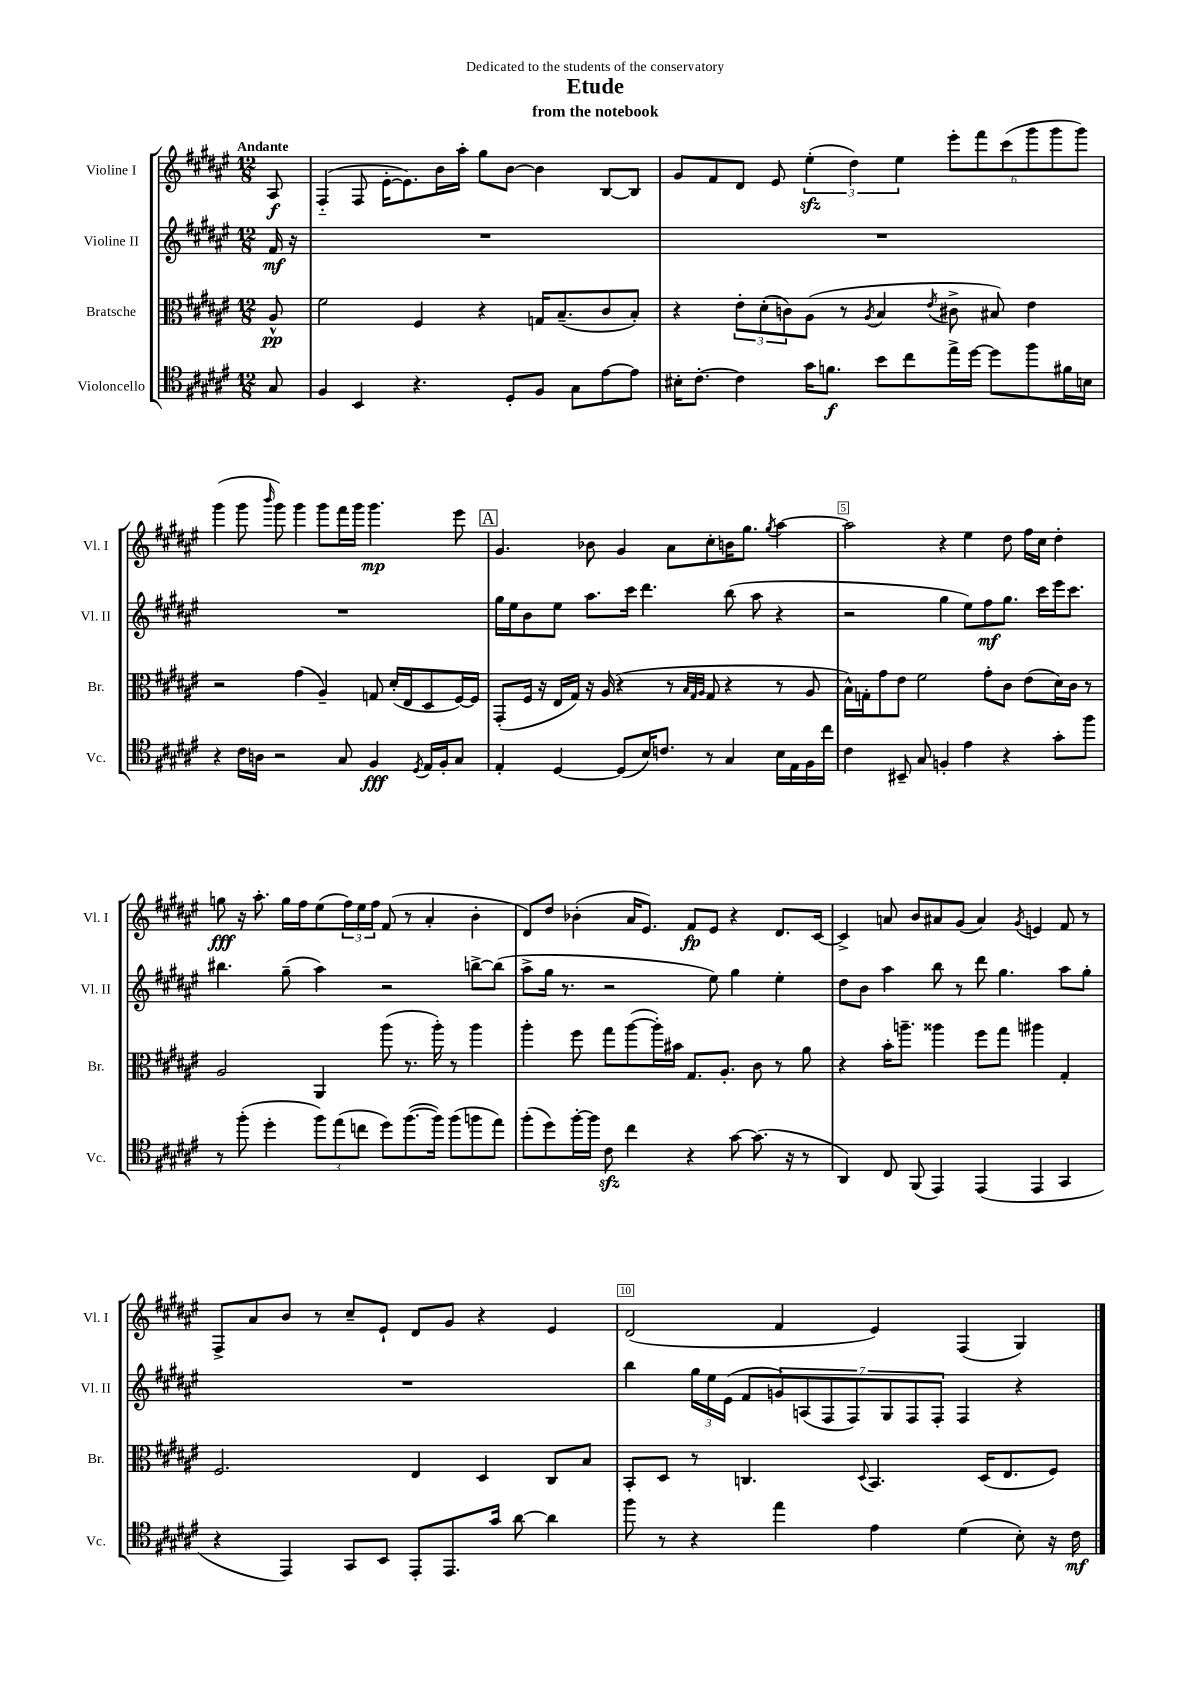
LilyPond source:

\header { title = "Etude" subtitle = "from the notebook" dedication = "Dedicated to the students of the conservatory" }
<<
\new StaffGroup <<
\new Staff = "s0" \with { instrumentName = "Violine I" shortInstrumentName = "Vl. I" } {
    \clef treble \key fis \major \numericTimeSignature \time 12/8 \partial 8 \tempo "Andante"
    ais8\f |
    fis4-_( fis8 eis'16~-. eis'8.) b'16 ais''16-. gis''8 b'8~ b'4 b8~ b8 |
    gis'8 fis'8 dis'8 eis'8 \tuplet 3/2 { eis''4-.\sfz( dis''4) eis''4 } \tuplet 6/4 { eis'''8-. fis'''8 cis'''8( gis'''8 gis'''8 gis'''8) } |
    gis'''4( gis'''8 \grace { b'''16 } gis'''8) gis'''4 gis'''8 fis'''16 gis'''16 gis'''4.\mp eis'''8 |
    \mark \markup { \box "A" } gis'4. bes'8 gis'4 ais'8 cis''8-. b'16 gis''8. \acciaccatura { gis''8 } ais''4~ |
    ais''2 r4 eis''4 dis''8 fis''16 cis''16 dis''4-. |
    g''8\fff r16 ais''8.-. g''16 fis''16 eis''8( \tuplet 3/2 { fis''16) eis''16 fis''16 } fis'8( r8 ais'4-. b'4-. |
    dis'8) dis''8 bes'4-.( ais'16 eis'8.) fis'8\fp eis'8 r4 dis'8. cis'16~ |
    cis'4-> a'8 b'8 ais'8 gis'8( ais'4) \acciaccatura { gis'8 } e'4 fis'8 r8 |
    fis8-> ais'8 b'8 r8 cis''8-- eis'8-! dis'8 gis'8 r4 eis'4 |
    dis'2( fis'4 eis'4) fis4( gis4) \bar "|." |
}
\new Staff = "s1" \with { instrumentName = "Violine II" shortInstrumentName = "Vl. II" } {
    \clef treble \key fis \major \numericTimeSignature \time 12/8 \partial 8
    fis'16\mf r16 |
    R1. |
    R1. |
    R1. |
    \mark \markup { \box "A" } gis''16 eis''16 b'8 eis''8 ais''8. cis'''16 dis'''4. b''8( ais''8 r4 |
    r2 gis''4 eis''8) fis''8\mf gis''8. cis'''16 eis'''16 cis'''8. |
    bis''4. gis''8--( ais''4) r2 b''8~-> b''8( |
    ais''8-> gis''16 r8. r2 eis''8) gis''4 eis''4-. |
    dis''8 b'8 ais''4 b''8 r8 dis'''8 gis''4. ais''8 gis''8-. |
    R1. |
    b''4 \tuplet 3/2 { gis''16 eis''16 eis'16( } fis'8 \tuplet 7/4 { g'8) a8( fis8 fis8) gis8 fis8 fis8-. } fis4 r4 \bar "|." |
}
\new Staff = "s2" \with { instrumentName = "Bratsche" shortInstrumentName = "Br." } {
    \clef alto \key fis \major \numericTimeSignature \time 12/8 \partial 8
    ais8-^\pp |
    fis'2 fis4 r4 g16 b8.--( cis'8 b8-.) |
    r4 \tuplet 3/2 { eis'8-. dis'8-.( c'8) } ais8( r8 \acciaccatura { ais8 } b4 \acciaccatura { eis'8 } cis'8-> bis8) eis'4 |
    r2 gis'4( ais4--) g8 dis'16-.( eis16 dis8 fis16~) fis16 |
    \mark \markup { \box "A" } gis,8-.( fis16 r16 eis16 gis16) r16 ais16( r4 r8 \grace { b32 gis32 ais32 } gis8 r4 r8 ais8 |
    b16-^) g16-. gis'8 eis'8 fis'2 gis'8-. cis'8 eis'8( dis'16) cis'16 r8 |
    ais2 ais,4 ais''8( r8. ais''16-.) r8 ais''4 |
    ais''4-. fis''8 gis''8 ais''8~( ais''16-.) bis'16 gis8. ais8.-. cis'8 r8 ais'8 |
    r4 b'16-. a''8.-- aisis''4 fis''8 gis''8 ais''4 gis4-. |
    fis2. eis4 dis4 cis8 b8 |
    b,8-. dis8 r8 c4. \appoggiatura { dis8 } b,4. dis16( eis8. fis8) \bar "|." |
}
\new Staff = "s3" \with { instrumentName = "Violoncello" shortInstrumentName = "Vc." } {
    \clef tenor \key fis \major \numericTimeSignature \time 12/8 \partial 8
    gis8 |
    fis4 b,4 r4. dis8-. fis8 gis8 eis'8~ eis'8 |
    bis16-. cis'8.~-. cis'4 gis'16 f'8.\f b'8 cis''8 eis''16-> dis''16~ dis''8 fis''8 fis'16 b16 |
    r4 cis'16 a16 r2 gis8 fis4\fff \acciaccatura { dis8 } eis16 fis16-. gis8 |
    \mark \markup { \box "A" } eis4-. dis4~ dis8( b16) c'8. r8 gis4 b16 eis16 fis16 cis''16 |
    cis'4 bis,8-- gis8 f4-. eis'4 r4 gis'8-. fis''8 |
    r8 fis''8-.( dis''4-. \tuplet 3/2 { fis''8) eis''8( c''8 } dis''8) fis''8.~( fis''16) fis''8( f''8 eis''8) |
    fis''8-.( dis''8) fis''16~-. fis''16 cis'8\sfz cis''4 r4 gis'8~ gis'8.( r16 r8 |
    ais,4) cis8 fis,8( eis,4) eis,4( eis,4 gis,4 |
    r4 eis,4) gis,8 b,8 eis,8-. eis,8. gis'16 ais'8~ ais'4 |
    fis''8 r8 r4 eis''4 eis'4 dis'4( b8-.) r16 cis'16\mf \bar "|." |
}
>>
>>
\layout { \context { \Score \override BarNumber.break-visibility = ##(#f #t #t) barNumberVisibility = #(every-nth-bar-number-visible 5) \override BarNumber.stencil = #(make-stencil-boxer 0.1 0.3 ly:text-interface::print) } }
